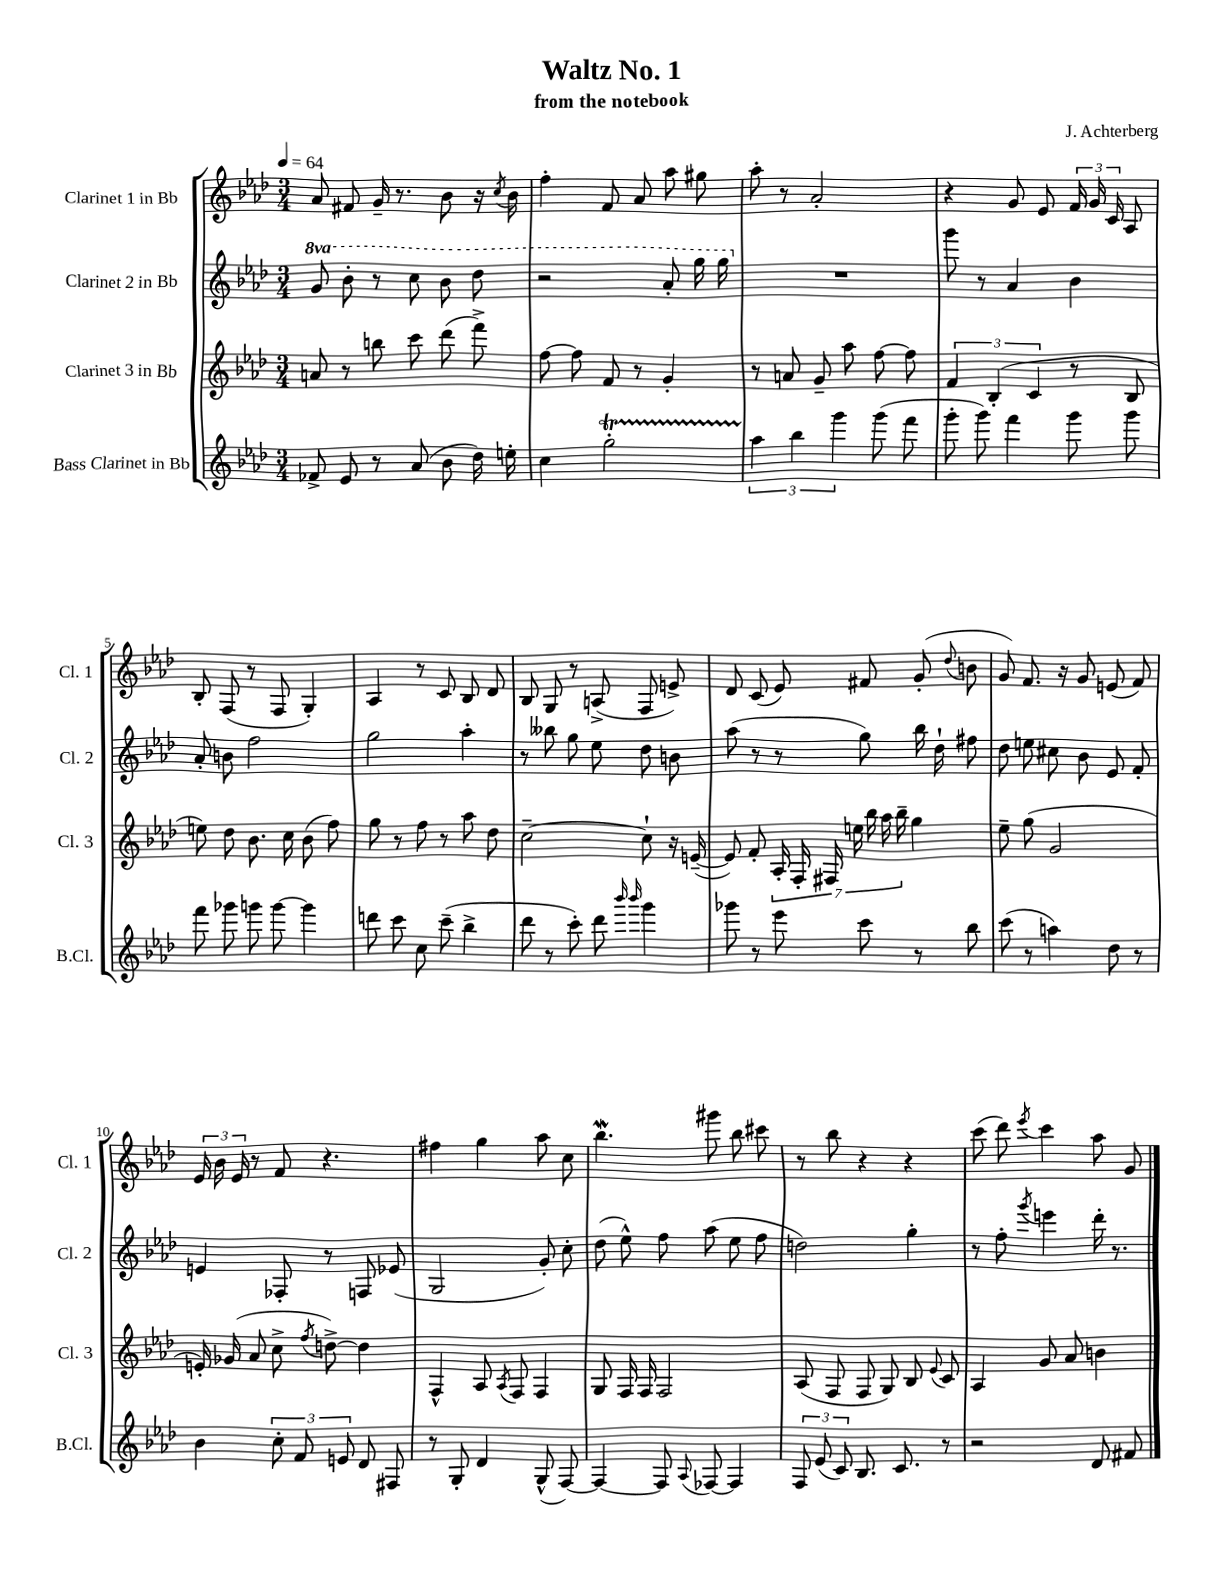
\header { title = "Waltz No. 1" composer = "J. Achterberg" subtitle = "from the notebook" }
<<
\new StaffGroup <<
\new Staff = "s0" \with { instrumentName = "Clarinet 1 in Bb" shortInstrumentName = "Cl. 1" } {
    \clef treble \key aes \major \numericTimeSignature \time 3/4 \tempo 4 = 64
    \autoBeamOff aes'8 fis'8 g'16-- r8. bes'8 r16 \acciaccatura { c''8 } bes'16 |
    f''4-. f'8 aes'8 aes''8 gis''8 |
    aes''8-. r8 aes'2-. |
    r4 g'8 ees'8 \tuplet 3/2 { f'16 g'16 c'16 } aes8 |
    bes8-. f8( r8 f8 g4-.) |
    aes4 r8 c'8 bes8 des'8 |
    bes8 g8 r8 a8->( f8 e'8->) |
    des'8 c'8( ees'8) fis'8 g'8-.( \appoggiatura { des''8 } b'8 |
    g'8) f'8. r16 g'8 e'8( f'8) |
    \tuplet 3/2 { ees'16 bes'16 ees'16 } r8 f'8 r4. |
    fis''4 g''4 aes''8 c''8 |
    bes''4.\mordent gis'''8 bes''8 cis'''8 |
    r8 bes''8 r4 r4 |
    c'''8( des'''8) \acciaccatura { ees'''8 } c'''4 aes''8 g'8 \bar "|." |
}
\new Staff = "s1" \with { instrumentName = "Clarinet 2 in Bb" shortInstrumentName = "Cl. 2" } {
    \clef treble \key aes \major \numericTimeSignature \time 3/4 \set Staff.ottavationMarkups = #ottavation-simple-ordinals
    \autoBeamOff \ottava #1 g''8 bes''8-. r8 c'''8 bes''8 des'''8 |
    r2 aes''8-. g'''16 g'''16 \ottava #0 |
    R2. |
    g'''8 r8 aes'4 bes'4 |
    aes'8-. b'8 f''2 |
    g''2 aes''4-. |
    r8 beses''8 g''8 ees''8 des''8 b'8 |
    aes''8( r8 r8 g''8) bes''16 des''16-! fis''8 |
    des''8 e''8 cis''8 bes'8 ees'8 f'8-. |
    e'4 fes8-. r8 f8 ees'8( |
    g2 g'8-.) c''8-. |
    des''8( ees''8-^) f''8 aes''8( ees''8 f''8 |
    d''2) g''4-. |
    r8 f''8-. \acciaccatura { g'''8 } e'''4 des'''16-. r8. \bar "|." |
}
\new Staff = "s2" \with { instrumentName = "Clarinet 3 in Bb" shortInstrumentName = "Cl. 3" } {
    \clef treble \key aes \major \numericTimeSignature \time 3/4
    \autoBeamOff a'8 r8 b''8 c'''8 des'''8( f'''8->) |
    f''8~ f''8 f'8 r8 g'4-. |
    r8 a'8 g'8-- aes''8 f''8~ f''8 |
    \tuplet 3/2 { f'4 bes4-.( c'4 } r8 bes8 |
    e''8) des''8 bes'8. c''16 bes'8( f''8) |
    g''8 r8 f''8 r8 aes''8 des''8 |
    c''2~-- c''8-! r16 e'16~--( |
    e'8) f'8-. \tuplet 7/4 { aes16-. f16-. fis16 e''16 bes''16 aes''16 bes''16-- } g''4 |
    ees''8-- g''8( g'2 |
    e'16-.) ges'16( aes'8 c''8-> \acciaccatura { f''8 } d''8~->) d''4 |
    f4-^ aes8 \acciaccatura { aes8 } f8 f4 |
    g8 f16 f16 f2 |
    aes8( f8 f8 g8) bes8 \appoggiatura { ees'8 } c'8 |
    aes4 g'8 aes'8 b'4 \bar "|." |
}
\new Staff = "s3" \with { instrumentName = "Bass Clarinet in Bb" shortInstrumentName = "B.Cl." } {
    \clef treble \key aes \major \numericTimeSignature \time 3/4
    \autoBeamOff fes'8-> ees'8 r8 aes'8( bes'8 des''16) e''16-. |
    c''4 g''2-.\startTrillSpan |
    \tuplet 3/2 { aes''4\stopTrillSpan bes''4 g'''4 } g'''8( f'''8 |
    g'''8-. g'''8) f'''4 g'''8 g'''8 |
    f'''8 ges'''8 g'''8 g'''8~ g'''4 |
    d'''8 c'''8 c''8 c'''8--( bes''4-> |
    des'''8 r8 c'''8-.) des'''8 \grace { bes'''16 bes'''16 } g'''4 |
    ges'''8 r8 ees'''8 c'''8 r8 bes''8 |
    c'''8( r8 a''4) des''8 r8 |
    bes'4 \tuplet 3/2 { c''8-. f'8 e'8 } des'8 fis8 |
    r8 g8-. des'4 g8-^( f8~) |
    f4~ f8 \appoggiatura { aes8 } fes8~ fes4 |
    \tuplet 3/2 { f8 ees'8( c'8) } bes8. c'8. r8 |
    r2 des'8 fis'8 \bar "|." |
}
>>
>>
